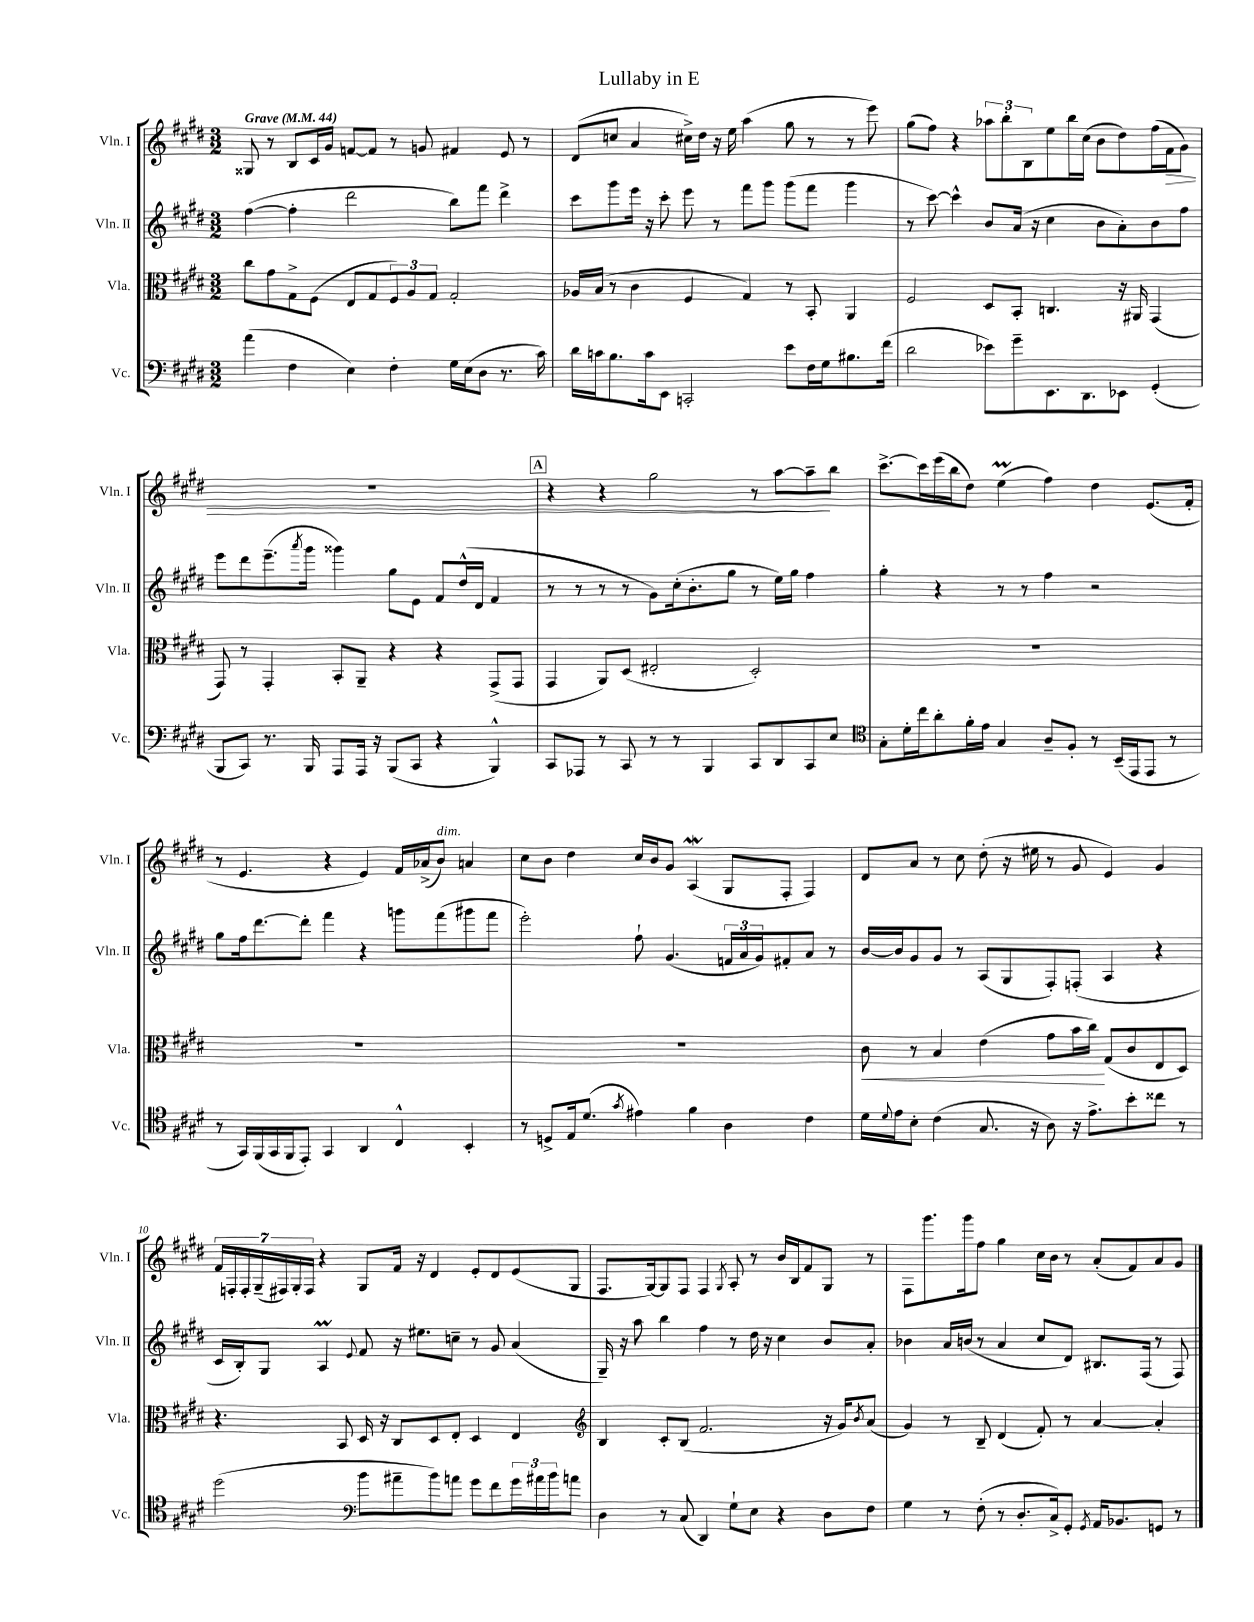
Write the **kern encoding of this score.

**kern	**kern	**kern	**kern
*staff4	*staff3	*staff2	*staff1
*clefF4	*clefC3	*clefG2	*clefG2
*k[f#c#g#d#]	*k[f#c#g#d#]	*k[f#c#g#d#]	*k[f#c#g#d#]
*M3/2	*M3/2	*M3/2	*M3/2
*MM44	*MM44	*MM44	*MM44
(4a	8cc#	([4ff#	8G##
.	8g#	.	8r
4F#	8G#^	4ff#']	8B
.	(8F#	.	16c#
.	.	.	16g#
4E)	8E	2ddd#	[8f
.	8G#	.	8f]
4F#'	12F#)	.	8r
.	12A	.	.
.	.	.	8g
.	12G#	.	.
16G#	2G#'	8bb)	4f#
(16E	.	.	.
8D#	.	8fff#	.
8.r	.	4ddd#^	8e
.	.	.	8r
16c#)	.	.	.
=	=	=	=
16d#	16A-	8ccc#	(8d#
16c	(16B	.	.
8.B	8r	8ggg#	8cc
.	4c#	16eee	4a
16c	.	16r	.
8EE	.	8ccc#'	.
2CC'	4F#	8eee	16cc#^)
.	.	.	16dd#
.	.	8r	16r
.	.	.	16ee
.	4G#)	8fff#	(4aa
.	.	8ggg#	.
8e	8r	(8ggg#	8gg#
16F#	8BB'	8fff#	8r
16G#	.	.	.
8.B#	4AA	4ggg#	8r
.	.	.	8eee)
(16f#	.	.	.
=	=	=	=
2d#	2F#	8r	(8gg#
.	.	[8ccc#)	8ff#)
.	.	4ccc#^^]	4r
8e-)	8D#	8b	12aa-
.	.	.	12bb'
8g#~	8BB'	(16a	.
.	.	.	12B
.	.	16r	.
8.EE	4.C	4cc#	8ee
.	.	.	16bb
8.DD#	.	.	(16cc#
.	.	8b	8b
8EE-	16r	8a')	8dd#)
.	16AA#	.	.
(4GG#'	(4GG#	8b	(16ff#
.	.	.	16f#
.	.	8ff#	8g#)
=	=	=	=
8BBB	8GG#)	8eee	1.r
8CC#)	8r	8ddd#	.
8.r	4GG#'	(8.eee~	.
.	.	8qaaa	.
16BBB	.	16ggg#	.
8AAA	8BB'	4ggg##)	.
16AAA	8AA~	.	.
16r	.	.	.
(8BBB	4r	8gg#	.
8CC#	.	8e	.
4r	4r	8f#	.
.	.	(16dd#^^	.
.	.	16d#	.
4BBB^^)	(8GG#^	4f#	.
.	8GG#	.	.
=	=	=	=
8CC#	4GG#	8r	4r
8AAA-	.	8r	.
8r	8AA)	8r	4r
8CC#	(8D#	8r	.
8r	2E#'	8g#)	2gg#
8r	.	(16cc#'	.
.	.	8.b'	.
4BBB	.	.	.
.	.	8gg#	.
8CC#	2D#')	8r	8r
8DD#	.	16ee)	[8aa
.	.	16gg#	.
8CC#	.	4ff#	8aa~]
8E	.	.	8bb
=	=	=	=
*clefC4	*	*	*
8G#'	1.r	4gg#'	[8.ccc#^
16d#'	.	.	.
16cc#	.	.	16ccc#]
8a'	.	4r	(16eee
.	.	.	16bb
16f#'	.	.	8dd#)
16e	.	.	.
4G#	.	8r	(4ee
.	.	8r	.
8A~	.	4ff#	4ff#)
8F#'	.	.	.
8r	.	2r	4dd#
(16BB~	.	.	.
16EE	.	.	.
8EE	.	.	(8.e
8r	.	.	.
.	.	.	16f#'
=	=	=	=
8r	1.r	8gg#	8r
16GG#)	.	16ff#	4.e
(16FF#	.	[8.ddd#	.
16GG#	.	.	.
16FF#	.	.	.
8EE')	.	8ddd#']	.
4GG#	.	4fff#	4r
4AA	.	4r	4e)
4C#^^	.	8ggg	16f#
.	.	.	(16a-^
.	.	(8fff#	8b)
4BB'	.	8ggg#	4a
.	.	8fff#	.
=	=	=	=
8r	1.r	2eee')	8cc#
8D^	.	.	8b
16E	.	.	4dd#
(8.d#	.	.	.
8qg#	.	.	.
4e#)	.	8ff#`	16cc#
.	.	.	16b
.	.	(4.g#	8g#
4f#	.	.	(4A
4A	.	24f	8G#
.	.	24a	.
.	.	24g#)	.
.	.	8f#'	8F#'
4c#	.	8a	4F#)
.	.	8r	.
=	=	=	=
16d#	8c#	[16b	8d#
8qqd#	.	.	.
16e	.	16b]	.
8B'	8r	8g#	8a
(4c#	4B	8g#	8r
.	.	8r	8cc#
8.G#	(4e	(8A	(8dd#'
.	.	8G#	16r
16r	.	.	16ee#
8A)	8g#	8F#')	8r
16r	16b	(8F'	8g#
8.e^	16cc#)	.	.
.	(8G#	4A	4e)
8b'	8c#	.	.
8cc##	8E	4r	4g#
8r	8D#)	.	.
=	=	=	=
(2dd#	4.r	16c#	28f#
.	.	.	28F'
.	.	16B')	.
.	.	.	28F'
.	.	.	(28G#~
.	.	8G#	.
.	.	.	28F#)
.	.	.	28G#'
.	.	.	28F#
.	.	4A	4r
.	8BB	.	.
*clefF4	*	*	*
.	.	8qqe	.
8b	16D#	8f#	8G#
.	16r	.	.
8a#~	8C#	16r	16f#
.	.	8.ee#	16r
8b)	8D#	.	4d#
8a	8E'	8cc~	.
8g#	4D#	8r	8e'
8f#	.	8g#	8d#
24g#	4E	(4a	(8e
24a#	.	.	.
24b	.	.	.
8a	.	.	8G#
=	=	=	=
*	*clefG2	*	*
4D#	4B	16G#~)	8.F#
.	.	16r	.
.	.	8aa	.
.	.	.	[16G#)
8r	8c#'	4bb	8G#]
(8C#	(8B	.	8F#
4DD#)	2.f#	4ff#	4F#
.	.	.	8qG#
8G#`	.	8r	8A'
8E	.	16dd#	8r
.	.	16r	.
4r	.	4cc#	16b
.	.	.	16B
.	.	.	8f#
8D#	16r	8b	8G#
.	16g#)	.	.
.	8qb	.	.
8F#	(8a	8a'	8r
=	=	=	=
4G#	4g#)	4b-	8F#
.	.	.	8.ggg#
8r	8r	16a	.
.	.	(16b	16ggg#
(8F#'	8B~	8r	8ff#
8r	(4d#	4a	4gg#
8.D#'	.	.	.
.	8f#')	8cc#	16cc#
16C#^)	.	.	16b
8GG#'	8r	8d#)	8r
8qGG#	.	.	.
16AA	[4a	8.B#	(8a'
8.BB-	.	.	.
.	.	.	8f#)
.	.	(16F#	.
8GG	4a']	8r	8a
8r	.	8F#)	8g#
==	==	==	==
*-	*-	*-	*-
